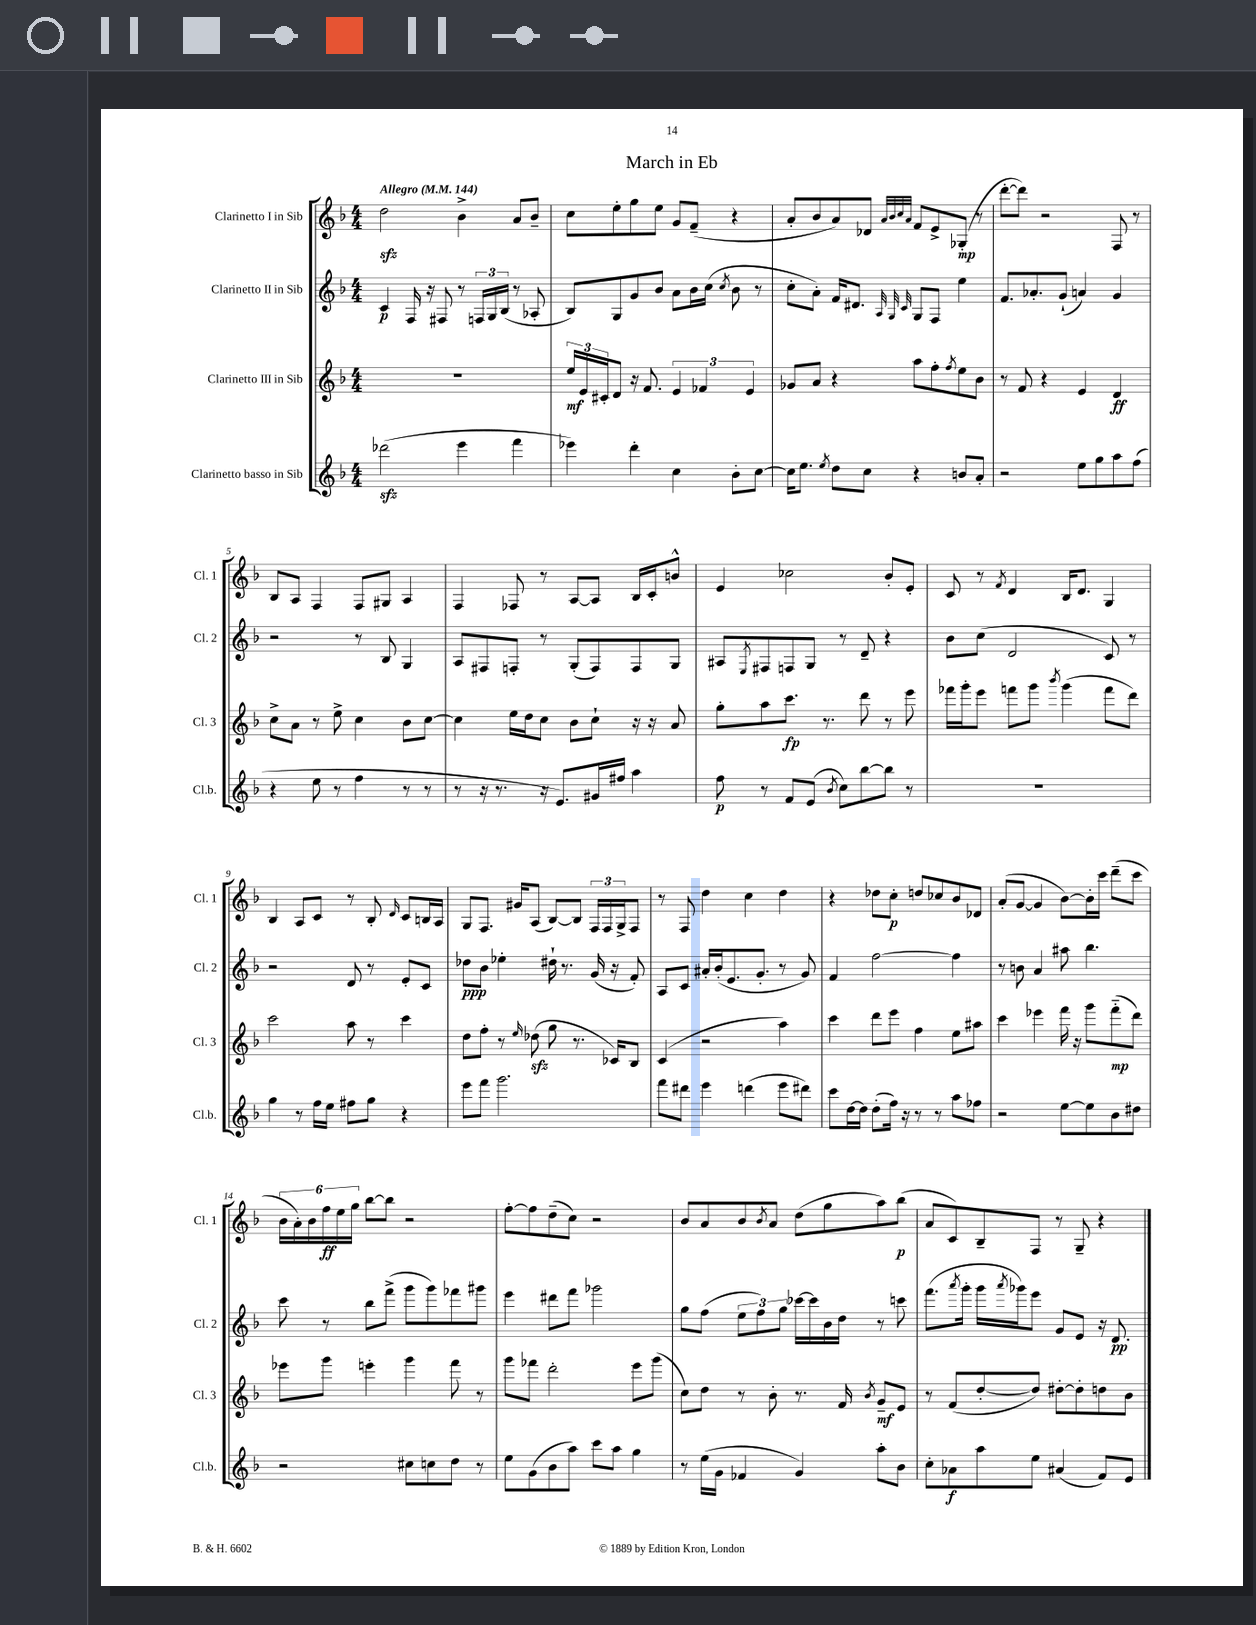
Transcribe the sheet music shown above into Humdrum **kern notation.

**kern	**kern	**kern	**kern
*staff4	*staff3	*staff2	*staff1
*clefG2	*clefG2	*clefG2	*clefG2
*k[b-]	*k[b-]	*k[b-]	*k[b-]
*M4/4	*M4/4	*M4/4	*M4/4
*MM144	*MM144	*MM144	*MM144
(2ddd-\	1r	4c/	2dd\
.	.	16F/	.
.	.	16r	.
.	.	8F#/	.
4eee\	.	8r	4b-^\
.	.	24F/LL	.
.	.	24G/	.
.	.	(24B-/JJ	.
4fff\	.	8r	8a/L
.	.	8A-'/	8b-~/J
=	=	=	=
4eee-\)	24ee/LL	8B-/L)	8cc\L
.	24e/	.	.
.	24c#'/J	.	.
.	8d/J	8G/	8ee'\
4ddd'\	16r	8g/	8gg\
.	8.f/	.	.
.	.	8b-/J	8ee\J
4cc\	6e/	8a\L	8g/L
.	.	16b-\L	(8f~/J
.	6f-/	.	.
.	.	(16cc\JJ	.
.	.	8qcc/	.
8b-'\L	.	8b-\	4r
.	6e/	.	.
[8cc\J	.	8r	.
=	=	=	=
16cc\]LK	8g-/L	8cc'\L	8a'/L
8.ee\J	.	.	.
.	8a/J	8a'\J)	8b-/
8qee/	.	.	.
8dd\L	4r	16f/LK	8a/)
.	.	8.d#/J	.
8cc\J	.	.	8d-/J
.	.	.	32qqa/LLL
.	.	32qqA/	32qqb-/
.	.	32qqG/	32qqcc/
.	.	32qqc/	32qqa/JJJ
4r	8aa\L	8G/L	8f/L
.	8ff'\	8F/J	8e^/
.	8qff/	.	.
8b/L	8ee\	4ee\	(8G-'/J
8a'/J	8b-\J	.	8r
=	=	=	=
2r	8r	8.f/L	[8ddd'\L
.	8f/	.	8ddd\]J)
.	.	8.a-'/	.
.	4r	.	2r
.	.	(8g`/J	.
8ee\L	4e/	4a/)	.
8gg\	.	.	.
8aa\	4d/	4g/	8F/
(8ff\J	.	.	8r
=	=	=	=
4r	8cc^\L	2r	8B-/L
.	8a\J	.	8A/J
8ee\	8r	.	4F/
8r	8ee^\	.	.
4ff\	4cc\	8r	8F/L
.	.	8B-/	8G#/J
8r	8b-\L	4G/	4A/
8r	[8cc\J	.	.
=	=	=	=
8r	4cc\]	8A/L	4F/
16r	.	8F#/	.
8.r	.	.	.
.	16ee\LL	8F'/J	8F-/
.	16dd\J	.	.
16r	8cc\J	8r	8r
8.e/L)	.	.	.
.	8b-\L	(8G'/L	[8A/L
16g#/L	8cc`\J	8F/)	8A/]J
16ff#/JJ	.	.	.
4aa\	16r	8F/	16B-/LL
.	16r	.	16c'/J
.	8a/	8G/J	8b^^/J
=	=	=	=
8ff\	8gg'\L	8A#/L	4e/
.	.	8qE/	.
8r	8aa\	8F#/	.
8f/L	8.ccc\J	8F/	2cc-\
(8e/J	.	8G/J	.
.	8.r	.	.
8qb-/	.	.	.
8cc\L)	.	8r	.
[8bb-\	8ddd\	8d~/	.
8bb-\]J	8r	4r	8b-'/L
8r	8eee\	.	8e'/J
=	=	=	=
1r	16fff-\LL	8b-\L	8c/
.	16ggg'\J	.	.
.	8eee\J	(8cc\J	8r
.	.	.	8qf/
.	8fff\L	2d/	4d/
.	8ggg\J	.	.
.	8qbbb-/	.	.
.	(4ggg\	.	16B-/LK
.	.	.	8.d/J
.	8fff\L	8c/)	4G/
.	8ddd\J)	8r	.
=	=	=	=
4gg\	2ccc\	2r	4B-/
8r	.	.	8A/L
16ff\LL	.	.	8c/J
16ee\JJ	.	.	.
8ff#\L	8aa\	8d/	8r
8gg\J	8r	8r	8B-'/
.	.	.	16qqd/
4r	4ccc\	8e'/L	8c/L
.	.	8c/J	16B/L
.	.	.	16A/JJ
=	=	=	=
8eee\L	8dd\L	8dd-\L	8G/L
8fff\J	8ff'\J	8b-\J	8.F/J
2.ggg\	8r	4ee-'\	.
.	.	.	16g#/LK
.	16qqee/	.	.
.	(8dd-\	.	(8A/J
.	8gg\	16dd#`\	[8B-/L)
.	.	8.r	.
.	8.r	.	8B-/]J
.	.	(16g/	24F/LL
.	.	.	24F/
.	16c-/LK)	16r	.
.	.	.	24G^/J
.	8B-/J	8f'/)	8F/J
=	=	=	=
8fff\L	(4c/	8A/L	8r
8ddd#\J	.	8c/J	8F/
4eee\	2r	16a#'/LL	4dd\
.	.	(16b-'/J	.
.	.	8.e/	.
(4ddd\	.	.	4cc\
.	.	8.g'/J	.
8eee\L	4aa\)	8r	4dd\
8ddd#\J)	.	8g/)	.
=	=	=	=
8ccc\L	4ccc\	4f/	4r
[16dd\L	.	.	.
16dd\]JJ	.	.	.
(8dd'\L	8ddd\L	[2ff\	8dd-\L
16ff\Jk)	8eee\J	.	8cc'\J
16r	.	.	.
8r	4ff\	.	8dd/L
8r	.	.	8cc-/
8aa\L	8ee\L	4ff\]	8b-/
8ff-\J	8aa#\J	.	8d-/J
=	=	=	=
2r	4ccc\	8r	(8a'/L
.	.	8b\	[8g/J
.	4eee-\	4a/	4g/]
[8ee\L	16fff\	8aa#\	[8b-\L)
.	16r	.	.
8ee\]	8ggg\L	4.bb-\	16b-'\]L
.	.	.	16ccc\JJ
8b-\	(8fff'~\	.	(8ddd~\L
8dd#\J	8ddd\J)	.	8ccc\J
=	=	=	=
2r	8eee-\L	8ccc\	24b-\LL
.	.	.	24a'\)
.	.	.	24b-\
.	8ggg\J	8r	24ff\
.	.	.	24ee\
.	.	.	24gg\JJ
.	4eee'\	8bb-\L	[8bb-\L
.	.	(8fff^\J	8bb-\]J
8cc#\L	4ggg\	8ggg\L	2r
8cc\	.	8ggg\)	.
8dd\J	8fff\	8fff-\	.
8r	8r	8ggg#\J	.
=	=	=	=
8ee\L	8ggg\L	4eee\	[8ff'\L
(8g\	8fff-\J	.	8ff\]
8b-\	2ddd'\	8ddd#\L	(8dd~\
8aa\J)	.	8fff\J	8cc\J)
8ccc\L	.	2ggg-\	2r
8aa\J	.	.	.
4gg\	8eee\L	.	.
.	(8ggg\J	.	.
=	=	=	=
8r	8cc\L)	8gg\L	8b-/L
(16ee\LL	8dd\J	(8ff\J	8a/
16g\JJ	.	.	.
4f-/	8r	12ee\L	8b-/
.	.	12ff\)	.
.	.	.	8qb-/
.	8b-'\	.	8a/J
.	.	12gg\J	.
4g/)	8.r	[16ccc-\LL	(8dd\L
.	.	16ccc-\]	.
.	.	16b-\	8gg\
.	16f/	16dd\JJ	.
.	8qb-/	.	.
8aa'\L	8g~/L	8r	8aa\)
8b-\J	8e/J	8ccc\	(8bb-\J
=	=	=	=
8cc'\L	8r	(8.fff\L	8a/L
8a-\	(8f/L	.	8c/)
.	.	8qaaa/	.
.	.	16ggg'\Jk	.
8aa\	[8dd'/	16ggg\LL	8B-~/
.	.	8qaaa/	.
.	.	16ggg-\J)	.
8ee\J	8dd/]J)	8eee\J	8F/J
(4a#/	[8dd#'\L	8g/L	8r
.	8dd#'\]	8e/J	8G~/
8f/L)	8dd\	16r	4r
.	.	8.d/	.
8e/J	8b-\J	.	.
==	==	==	==
*-	*-	*-	*-
